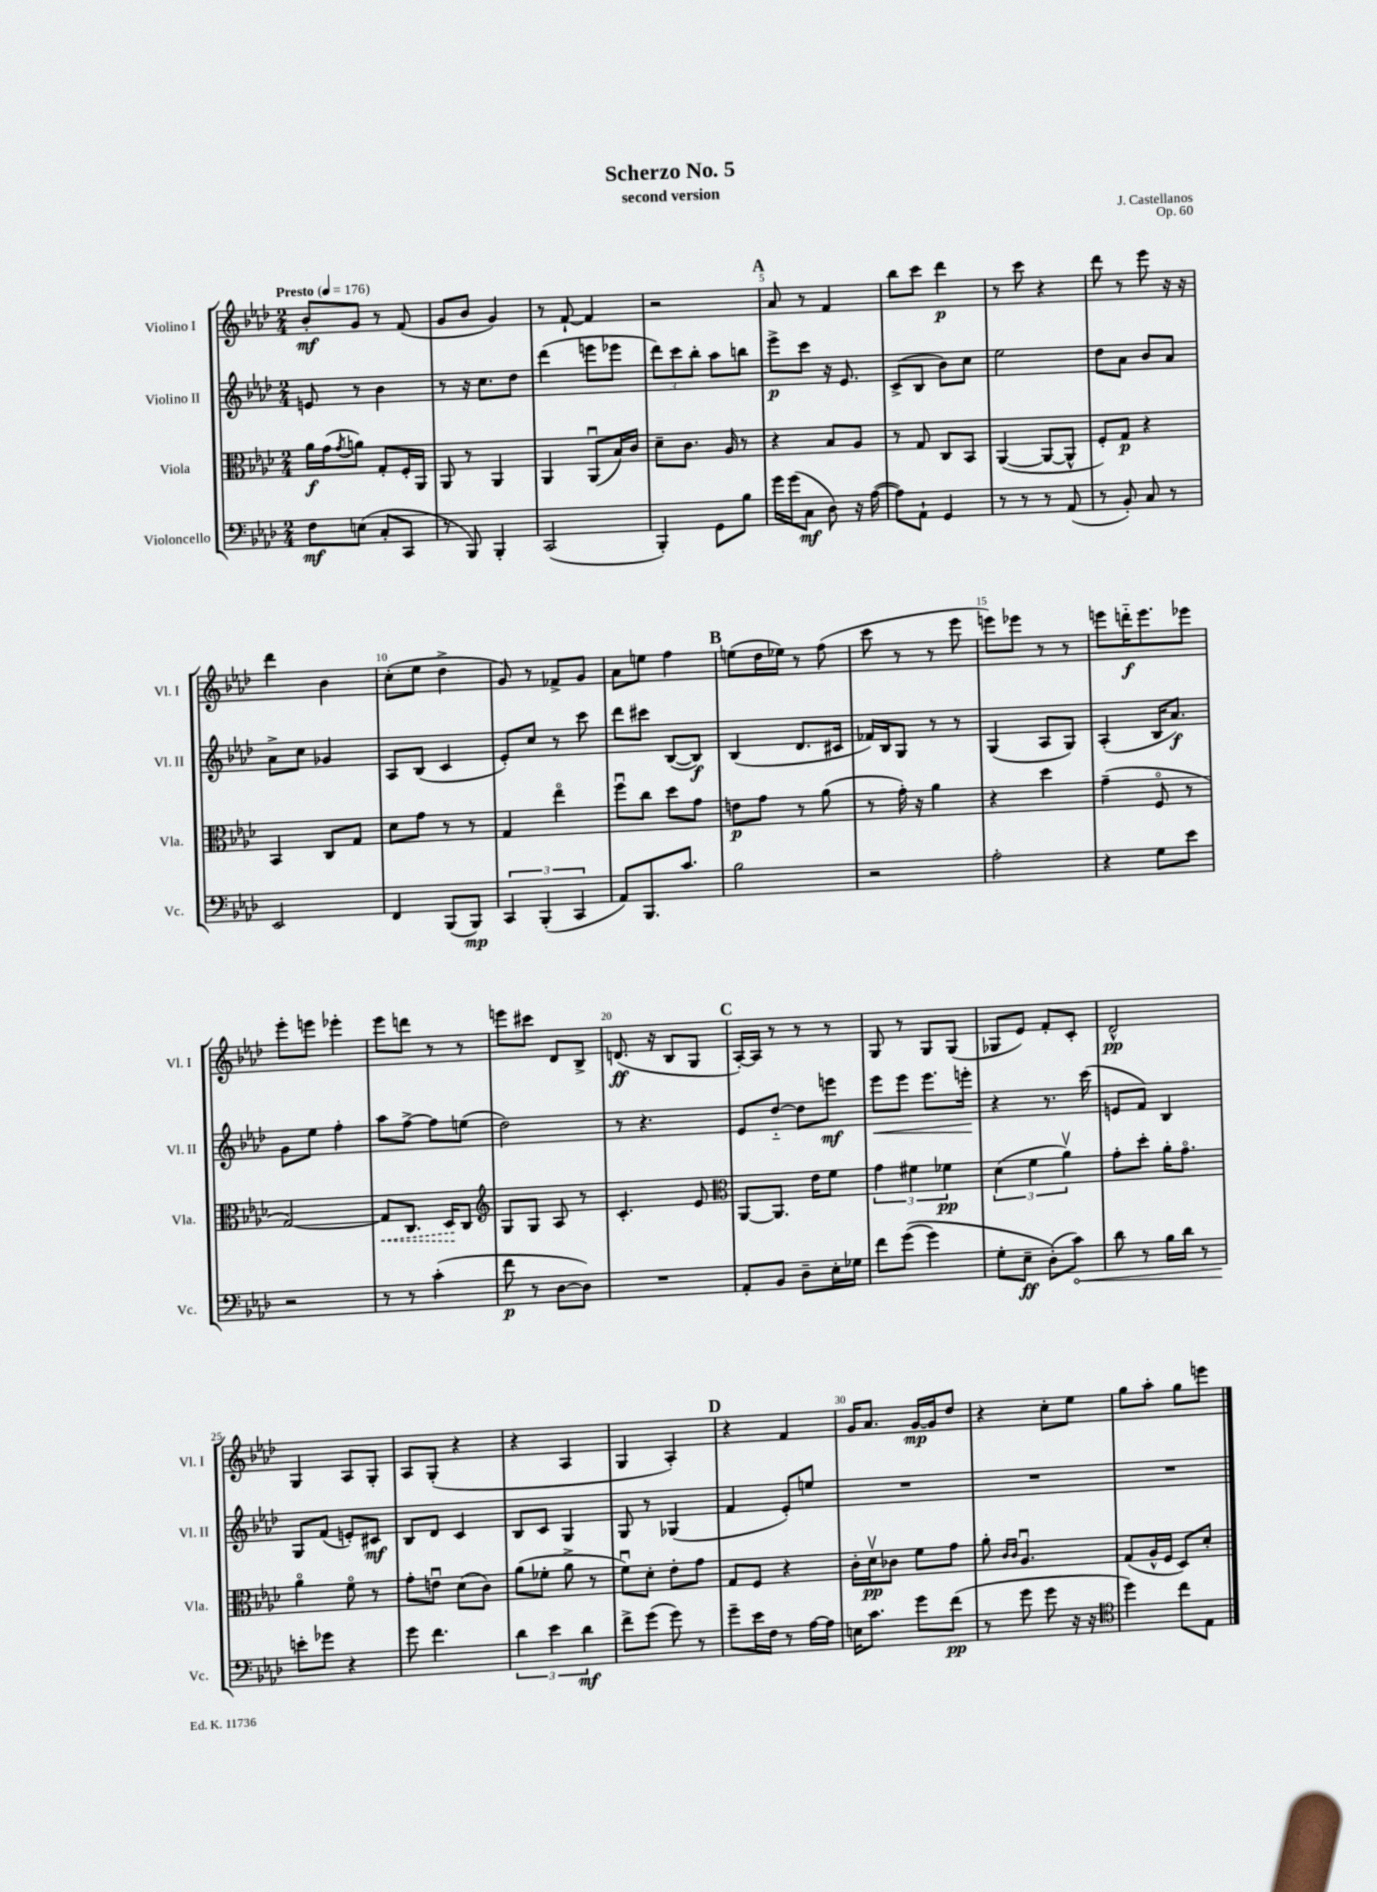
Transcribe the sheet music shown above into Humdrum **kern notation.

**kern	**dynam	**kern	**dynam	**kern	**dynam	**kern	**dynam
*part4	*part4	*part3	*part3	*part2	*part2	*part1	*part1
*staff4	*staff4	*staff3	*staff3	*staff2	*staff2	*staff1	*staff1
*I"Violoncello	*	*I"Viola	*	*I"Violino II	*	*I"Violino I	*
*I'Vc.	*	*I'Vla.	*	*I'Vl. II	*	*I'Vl. I	*
*clefF4	*	*clefC3	*	*clefG2	*	*clefG2	*
*k[b-e-a-d-]	*	*k[b-e-a-d-]	*	*k[b-e-a-d-]	*	*k[b-e-a-d-]	*
*M2/4	*	*M2/4	*	*M2/4	*	*M2/4	*
*MM176	*	*MM176	*	*MM176	*	*MM176	*
=1	=1	=1	=1	=1	=1	=1	=1
!	!	!	!	!	!	!LO:TX:a:B:t=Presto	!
8F\L	mf	16a-\LL	f	8en/	.	8b-'/L	mf
.	.	(16g\J	.	.	.	.	.
.	.	8qg/	.	.	.	.	.
(8En\J	.	8an\J)	.	8r	.	8g/J	.
8C'/L	.	8G'/L	.	4b-\	.	8r	.
8CC/J	.	16F'/L	.	.	.	(8f/	.
.	.	16AA-/JJ	.	.	.	.	.
=2	=2	=2	=2	=2	=2	=2	=2
8r	.	8AA-/	.	8r	.	8g/L	.
8BBB-/)	.	8r	.	16r	.	8b-/J	.
.	.	.	.	8.cc\L	.	.	.
4BBB-'/	.	4AA-/	.	.	.	4g/)	.
.	.	.	.	8dd-\J	.	.	.
=3	=3	=3	=3	=3	=3	=3	=3
(2CC/	.	4AA-/	.	(4ddd-\	.	8r	.
.	.	.	.	.	.	[8f`/	.
.	.	(8AA-u/L	.	8eeen\L	.	4f/]	.
.	.	16B-/L)	.	8eee-X\J	.	.	.
.	.	16c/JJ	.	.	.	.	.
=4	=4	=4	=4	=4	=4	=4	=4
4BBB-'/)	.	8d-~\L	.	12ddd-\L)	.	2r	.
.	.	.	.	12ccc\	.	.	.
.	.	8.c\J	.	.	.	.	.
.	.	.	.	12bb-'\J	.	.	.
8GG\L	.	.	.	8aa-\L	.	.	.
.	.	16A-/	.	.	.	.	.
8B-\J	.	8r	.	8bbn\J	.	.	.
!!LO:REH:place=s1:t=A
=5	=5	=5	=5	=5	=5	=5	=5
16g\LL	.	4r	.	8eee-^\L	p	8a-/	.
(16g\J	.	.	.	.	.	.	.
8C\J	mf	.	.	8ccc\J	.	8r	.
8D-\)	.	8B-/L	.	16r	.	4f/	.
.	.	.	.	8.e-/	.	.	.
16r	.	8A-/J	.	.	.	.	.
([16A-\	.	.	.	.	.	.	.
=6	=6	=6	=6	=6	=6	=6	=6
8A-\L])	.	8r	.	(8c^/L	.	8bb-\L	.
8AA-`\J	.	8G/	.	8B-/J	.	8ccc\J	.
4GG/	.	8C/L	.	8b-\L)	.	4ddd-\	p
.	.	8BB-/J	.	8cc\J	.	.	.
=7	=7	=7	=7	=7	=7	=7	=7
8r	.	([4AA-/	.	2ee-\	.	8r	.
8r	.	.	.	.	.	8ccc\	.
8r	.	8AA-/L_	.	.	.	4r	.
(8AA-/	.	8AA-^^/J]	.	.	.	.	.
=8	=8	=8	=8	=8	=8	=8	=8
8r	.	8F'/L)	.	8dd-\L	.	8ddd-\	.
8BB-'/)	.	8G/J	p	8a-\J	.	8r	.
8C/	.	4r	.	8b-/L	.	8eee-\	.
8r	.	.	.	8a-/J	.	16r	.
.	.	.	.	.	.	16r	.
!!LO:LB:g=z
=9	=9	=9	=9	=9	=9	=9	=9
2EE-/	.	4BB-/	.	8a-^\L	.	4ddd-\	.
.	.	.	.	8cc\J	.	.	.
.	.	8C/L	.	4g-X/	.	4b-\	.
.	.	8G/J	.	.	.	.	.
=10	=10	=10	=10	=10	=10	=10	=10
4FF/	.	8d-\L	.	8A-/L	.	(8cc'\L	.
.	.	8g\J	.	(8B-/J	.	8ee-\J	.
(8BBB-/L	.	8r	.	4c/	.	4dd-^\	.
8BBB-/J)	mp	8r	.	.	.	.	.
=11	=11	=11	=11	=11	=11	=11	=11
6CC/	.	4G/	.	8e-'/L)	.	8g/)	.
.	.	.	.	8cc/J	.	8r	.
(6BBB-'/	.	.	.	.	.	.	.
.	.	4ee-\	.	8r	.	8f-X^/L	.
6CC/	.	.	.	.	.	.	.
.	.	.	.	8ccc\	.	8g/J	.
=12	=12	=12	=12	=12	=12	=12	=12
8AA-/L)	.	8ffu\L	.	8ddd-\L	.	8a-\L	.
8.BBB-/	.	8cc\J	.	8ccc#X\J	.	8een\J	.
.	.	8dd-\L	.	([8B-/L	.	4ff\	.
8.c/J	.	.	.	.	.	.	.
.	.	8g\J	.	8B-/J])	f	.	.
!!LO:REH:place=s1:t=B
=13	=13	=13	=13	=13	=13	=13	=13
2B-\	.	8en\L	p	(4B-/	.	(8een\L	.
.	.	8g\J	.	.	.	16dd-\L	.
.	.	.	.	.	.	16ee-X\JJ)	.
.	.	8r	.	8.d-/L	.	8r	.
.	.	(8a-\	.	.	.	(8ff\	.
.	.	.	.	16c#X/Jk	.	.	.
=14	=14	=14	=14	=14	=14	=14	=14
2r	.	8r	.	16f-X/LL)	.	8ccc\	.
.	.	.	.	16B-/J	.	.	.
.	.	16g'\)	.	8G/J	.	8r	.
.	.	16r	.	.	.	.	.
.	.	4a-\	.	8r	.	8r	.
.	.	.	.	8r	.	8eee-\	.
=15	=15	=15	=15	=15	=15	=15	=15
2A-'\	.	4r	.	(4G/	.	8eeen\L)	.
.	.	.	.	.	.	8eee-X\J	.
.	.	4dd-\	.	8A-/L	.	8r	.
.	.	.	.	8G/J)	.	8r	.
=16	=16	=16	=16	=16	=16	=16	=16
4r	.	(4g~\	.	(4A-'/	.	8eeen\L	.
.	.	.	.	.	.	16dddn\K	f
.	.	.	.	.	.	8.eee\	.
8G\L	.	8F/	.	16B-/KL	.	.	.
.	.	.	.	8.a-/J)	f	.	.
8e-\J	.	8r	.	.	.	8eee-X\J	.
!!LO:LB:g=z
=17	=17	=17	=17	=17	=17	=17	=17
2r	.	[2G/)	.	8g\L	.	8eee-'\L	.
.	.	.	.	8ee-\J	.	8eeen\J	.
.	.	.	.	4ff'\	.	4eee-X'\	.
=18	=18	=18	=18	=18	=18	=18	=18
!	!	!	!LO:HP:b	!	!	!	!
8r	.	8G/L]	<	8aa-\L	.	8eee-\L	.
8r	.	8.C/J	.	[8ff^\J	.	8dddn\J	.
(4c'\	.	.	.	8ff\L]	.	8r	.
.	.	16D-/KL	.	.	.	.	.
.	.	8C/J	[	(8een\J	.	8r	.
=19	=19	=19	=19	=19	=19	=19	=19
*	*	*clefG2	*	*	*	*	*
8f\	p	8G/L	.	2dd-\)	.	8eeen\L	.
8r	.	8G/J	.	.	.	8ccc#X\J	.
[8D-\L	.	8A-/	.	.	.	8d-/L	.
8D-\J])	.	8r	.	.	.	8B-^/J	.
=20	=20	=20	=20	=20	=20	=20	=20
2r	.	4.c'/	.	8r	.	(8.dn/	ff
.	.	.	.	4.r	.	.	.
.	.	.	.	.	.	16r	.
.	.	.	.	.	.	8B-/L	.
.	.	8e-/	.	.	.	8G/J	.
!!LO:REH:place=s1:t=C
=21	=21	=21	=21	=21	=21	=21	=21
*	*	*clefC3	*	*	*	*	*
8AA-'/L	.	[8AA-/L	.	8e-/L	.	[16A-'/LL)	.
.	.	.	.	.	.	16A-/JJ]	.
8BB-/J	.	8.AA-/J]	.	[8dd-/J	.	8r	.
8D-~\L	.	.	.	8dd-\L]	.	8r	.
.	.	16e-\KL	.	.	.	.	.
16E-'\L	.	8f\J	.	8eeen\J	mf	8r	.
16G-X\JJ	.	.	.	.	.	.	.
=22	=22	=22	=22	=22	=22	=22	=22
!	!	!	!	!	!LO:HP:b	!	!
8f\L	.	6g\	.	8eee-\L	<	8G/	.
((8g\J	.	.	.	8eee-\J	.	8r	.
.	.	6f#X\	.	.	.	.	.
4g\)	.	.	.	8.eee-\L	.	8G/L	.
.	.	6f-X\	pp	.	.	.	.
.	.	.	.	.	.	(8G/J	.
.	.	.	.	16eeen'\Jk	.	.	.
.	.	.	.	.	[	.	.
=23	=23	=23	=23	=23	=23	=23	=23
8G'\L	.	(6d-\	.	4r	.	8G-X/L	.
8E-~\J	ff	.	.	.	.	8e-/J)	.
.	.	6f\	.	.	.	.	.
(8D-'\L)	.	.	.	8.r	.	8f'/L	.
.	.	6a-v\)	.	.	.	.	.
!	!LO:HP:b	!	!	!	!	!	!
8c\J)	<	.	.	.	.	8c'/J	.
.	.	.	.	(16ccc\	.	.	.
=24	=24	=24	=24	=24	=24	=24	=24
8d-\	.	8g'\L	.	8en/L	.	2d-^^/	pp
8r	.	8dd-'\J	.	8f/J)	.	.	.
16B-\LL	.	16a-'\KL	.	4B-/	.	.	.
16d-\JJ	.	8.g\J	.	.	.	.	.
8r	.	.	.	.	.	.	.
!!LO:LB:g=z
=25	=25	=25	=25	=25	=25	=25	=25
8en'\L	.	4a-\	.	8G/L	.	4G/	.
8g-X\J	[	.	.	(8f/J	.	.	.
4r	.	8f\	.	8en'/L)	.	8A-/L	.
.	.	8r	.	8c#X/J	mf	8G'/J	.
=26	=26	=26	=26	=26	=26	=26	=26
8g\	.	8g'\L	.	8B-/L	.	8A-/L	.
4.f\	.	8enu\J	.	8d-/J	.	(8G'/J	.
.	.	(8d-\L	.	4c/	.	4r	.
.	.	8c\J)	.	.	.	.	.
=27	=27	=27	=27	=27	=27	=27	=27
6d-\	.	(8a-\L	.	8B-/L	.	4r	.
.	.	8f-X'\J	.	8c/J	.	.	.
6e-\	.	.	.	.	.	.	.
.	.	8a-^\	.	4G/	.	4A-/	.
6d-\	mf	.	.	.	.	.	.
.	.	8r	.	.	.	.	.
=28	=28	=28	=28	=28	=28	=28	=28
8f^\L	.	8fu\L)	.	8G/	.	4G/	.
(8g\J	.	8d-'\J	.	8r	.	.	.
8g\)	.	8e-'\L	.	(4G-X/	.	4A-'/)	.
8r	.	8g\J	.	.	.	.	.
!!LO:REH:place=s1:t=D
=29	=29	=29	=29	=29	=29	=29	=29
8g~\L	.	8G/L	.	4f/	.	4r	.
16e-\L	.	8F/J	.	.	.	.	.
16F\JJ	.	.	.	.	.	.	.
8r	.	4r	.	8e-'/L)	.	4f/	.
[16A-\LL	.	.	.	8een/J	.	.	.
16A-\JJ]	.	.	.	.	.	.	.
=30	=30	=30	=30	=30	=30	=30	=30
16En\KL	.	16c'\LL	.	2r	.	16g/KL	.
8.c\J	.	16d-v\J	pp	.	.	8.a-/J	.
.	.	8c-X\J	.	.	.	.	.
8g\L	.	8f\L	.	.	.	[16g/LL	mp
.	.	.	.	.	.	16g/J]	.
(8f\J	pp	8g\J	.	.	.	8dd-/J	.
=31	=31	=31	=31	=31	=31	=31	=31
8r	.	8a-'\	.	2r	.	4r	.
.	.	16qqc/LL	.	.	.	.	.
.	.	16qqc/JJ	.	.	.	.	.
8g\	.	4.A-u/	.	.	.	.	.
8g\	.	.	.	.	.	8cc'\L	.
16r	.	.	.	.	.	8ee-\J	.
16r	.	.	.	.	.	.	.
=32	=32	=32	=32	=32	=32	=32	=32
*clefC4	*	*	*	*	*	*	*
4dd-\)	.	(8G/L	.	2r	.	8gg\L	.
.	.	16A-^^/L	.	.	.	8aa-'\J	.
.	.	16F/JJ	.	.	.	.	.
8cc\L	.	8D-/L)	.	.	.	8gg\L	.
8E-\J	.	8d-'/J	.	.	.	8eeen\J	.
==	==	==	==	==	==	==	==
*-	*-	*-	*-	*-	*-	*-	*-
